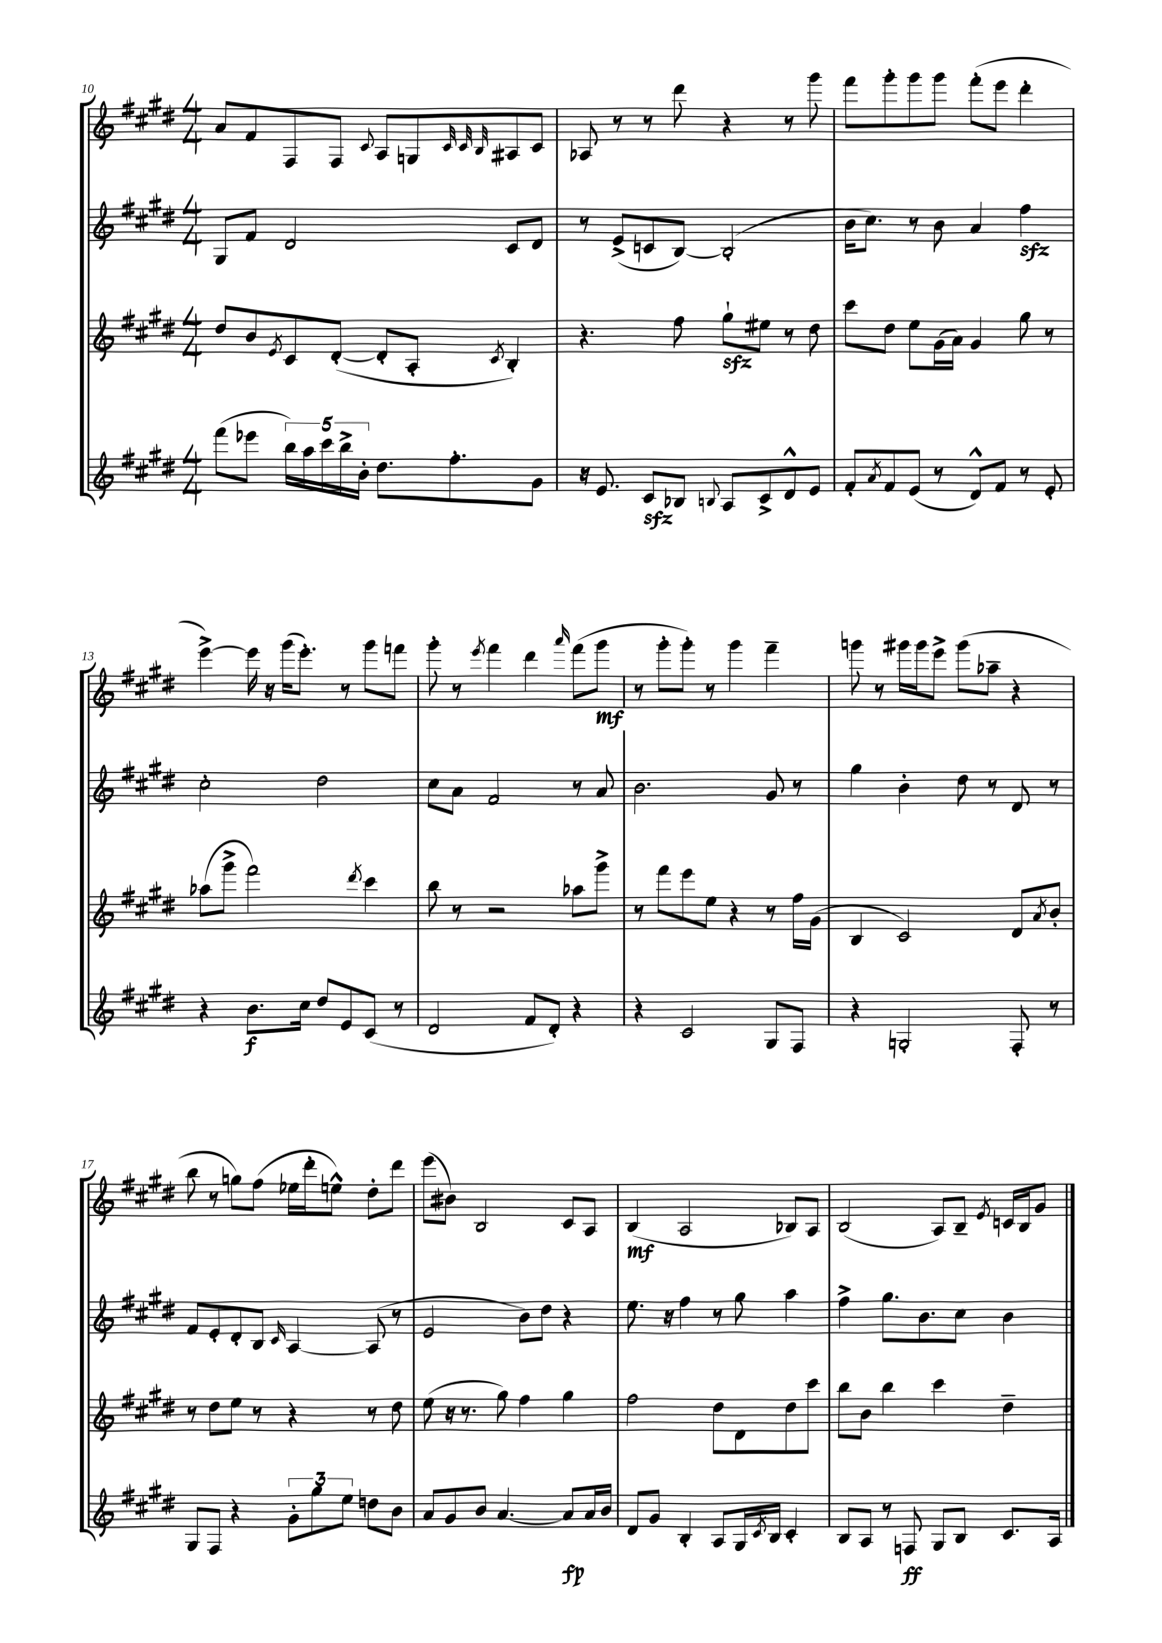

**kern	**kern	**kern	**kern
*staff4	*staff3	*staff2	*staff1
*clefG2	*clefG2	*clefG2	*clefG2
*k[f#c#g#d#]	*k[f#c#g#d#]	*k[f#c#g#d#]	*k[f#c#g#d#]
*M4/4	*M4/4	*M4/4	*M4/4
(8fff#	8dd#	8G#	8a
8eee-	8b	8f#	8f#
.	8qe	.	.
20bb)	8c#	2d#	8F#
20aa	.	.	.
20ccc#	.	.	.
.	([8d#'	.	8F#
20bb^	.	.	.
20b'	.	.	.
.	.	.	8qqc#
8.dd#	8d#']	.	8A
.	8A'	.	8G
8.ff#'	.	.	.
.	.	.	32qqc#
.	.	.	32qqc#
.	8qc#	.	32qqB
.	4B')	8c#	8A#
8g#	.	8d#	8c#
=	=	=	=
16r	4.r	8r	8A-
8.e	.	.	.
.	.	(8e^	8r
8c#	.	8c	8r
8B-	8ff#	[8B)	8ddd#
8qqB	.	.	.
8A	8gg#`	(2B']	4r
8c#^	8ee#	.	.
8d#^^	8r	.	8r
8e	8dd#	.	8ggg#
=	=	=	=
8f#'	8ccc#	16b	8fff#
.	.	8.cc#)	.
8qa	.	.	.
8f#	8dd#	.	8ggg#'
(8e	8ee	8r	8ggg#
8r	(16g#	8b	8ggg#
.	16a)	.	.
8d#^^)	4g#	4a	(8fff#'
8f#	.	.	8eee
8r	8gg#	4ff#	4ddd#'
8e'	8r	.	.
=	=	=	=
4r	(8aa-	2cc#'	[4eee^)
.	8ggg#^	.	.
8.b	2fff#)	.	16eee]
.	.	.	16r
.	.	.	(16ggg#
16cc#	.	.	8.eee')
8dd#	.	2dd#	.
8e	.	.	8r
.	8qddd#	.	.
(8c#	4ccc#	.	8ggg#
8r	.	.	8fff
=	=	=	=
2d#	8bb	8cc#	8ggg#'
.	8r	8a	8r
.	.	.	8qeee
.	2r	2f#	4fff#
8f#	.	.	4ddd#
8d#')	.	.	.
.	.	.	16qqaaa
4r	8aa-	8r	(8fff#
.	8ggg#^	8a	8ggg#
=	=	=	=
4r	8r	2.b	8r
.	8fff#	.	8ggg#'
2c#	8eee	.	8ggg#')
.	8ee	.	8r
.	4r	.	4ggg#
8G#	8r	8g#	4fff#~
8F#	16ff#	8r	.
.	(16g#	.	.
=	=	=	=
4r	4B	4gg#	8ggg
.	.	.	8r
2G'	2c#)	4b'	16ggg#
.	.	.	16ggg#
.	.	.	8eee^
.	.	8dd#	(8ggg#
.	.	8r	8aa-~
8F#'	8d#	8d#	4r
.	8qa	.	.
8r	8b'	8r	.
=	=	=	=
8G#	8r	8f#	8bb
8F#	8dd#	8e'	8r
4r	8ee	8d#'	8gg)
.	8r	8B	(8ff#
.	.	16qqc#	.
12g#'	4r	[4A	16ee-
.	.	.	16ddd#'
12gg#	.	.	.
.	.	.	8ee^^)
12ee	.	.	.
8dd	8r	(8A]	8dd#'
8b	8dd#	8r	8ddd#
=	=	=	=
8a	(8ee	2e	(8eee
8g#	16r	.	8b#)
.	8.r	.	.
8b	.	.	2B
[4.a	8gg#)	.	.
.	4ff#	8b)	.
.	.	8dd#	.
8a]	4gg#	4r	8c#
16a	.	.	8A
16b	.	.	.
=	=	=	=
8d#	2ff#	8.ee	(4B
8g#	.	.	.
.	.	16r	.
4B'	.	4ff#	2A
8A	8dd#	8r	.
16G#	8d#	8gg#	.
8qc#	.	.	.
16B	.	.	.
4c#'	8dd#	4aa	8B-)
.	8ccc#	.	8A
=	=	=	=
8B	8bb	4ff#^	(2B
8A	8b	.	.
8r	4bb	8.gg#	.
8F	.	.	.
.	.	8.b	.
8G#	4ccc#	.	8A)
8B	.	8cc#	8B~
.	.	.	8qe
8.c#	4dd#~	4b	16c
.	.	.	16B
.	.	.	8g#
16A	.	.	.
==	==	==	==
*-	*-	*-	*-
